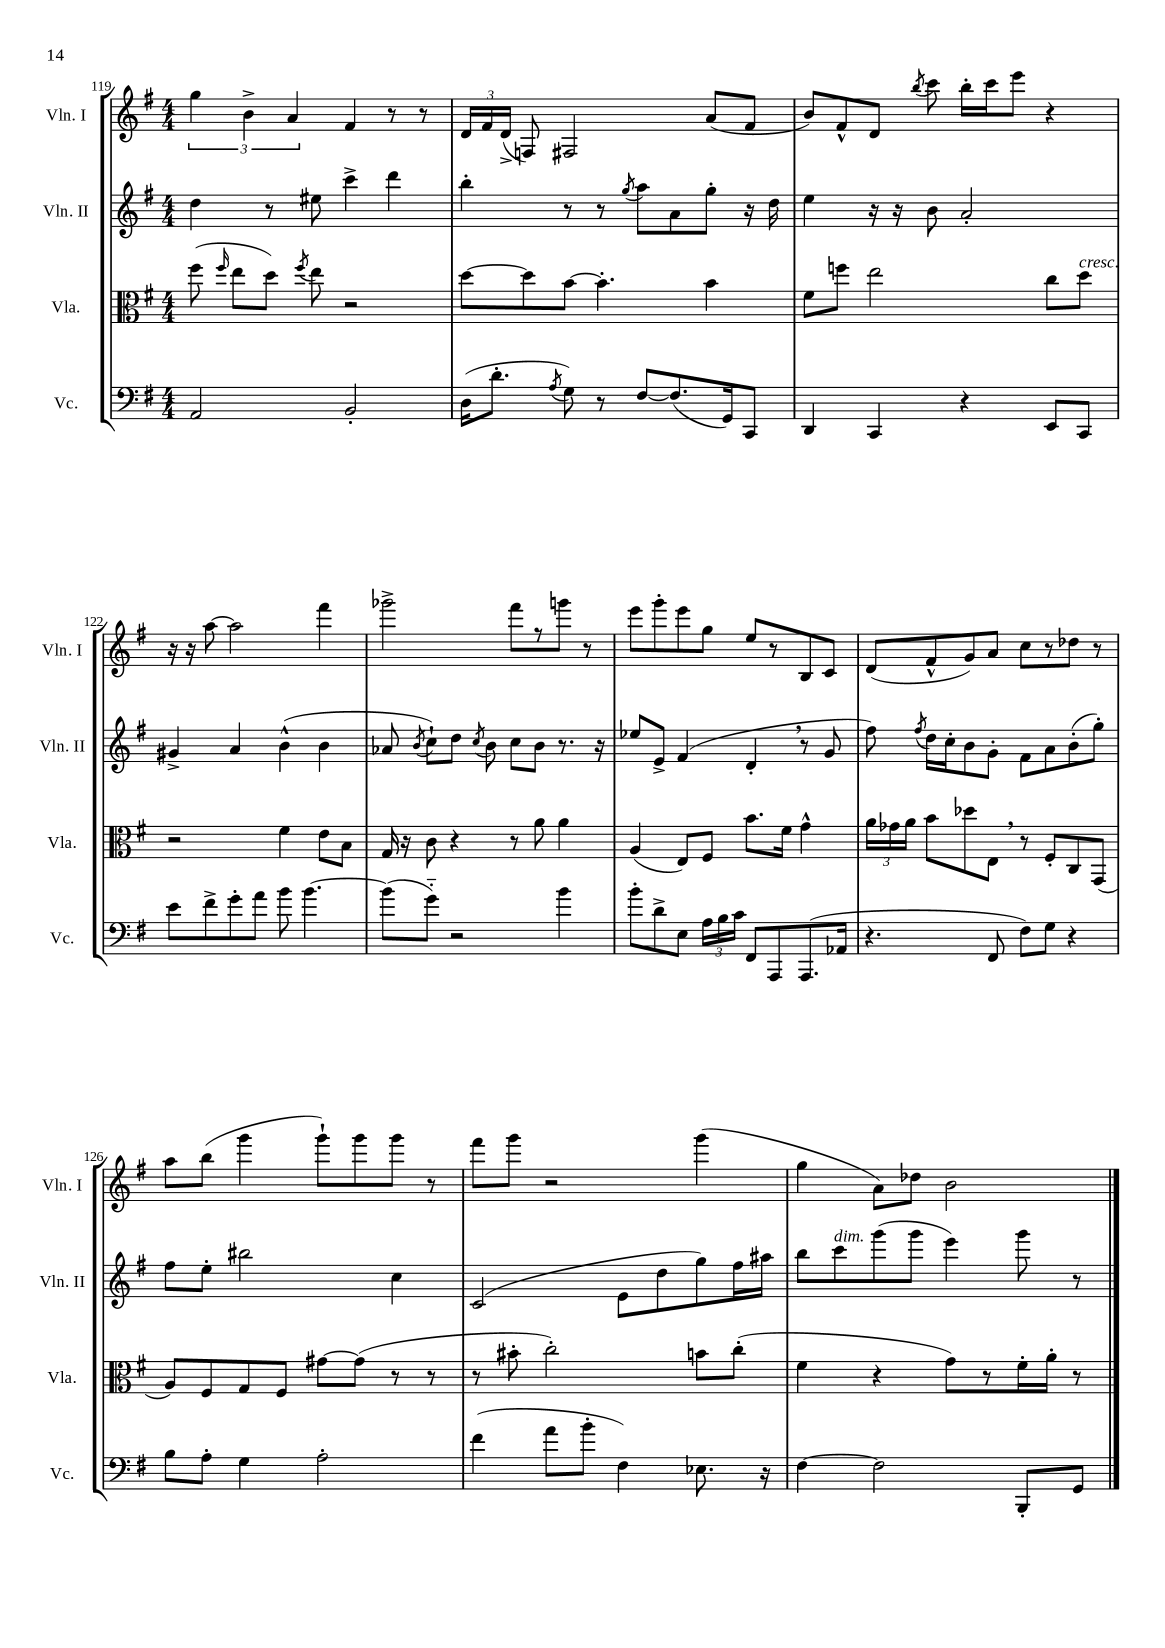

**kern	**kern	**kern	**kern
*part4	*part3	*part2	*part1
*staff4	*staff3	*staff2	*staff1
*I"Vc.	*I"Vla.	*I"Vln. II	*I"Vln. I
*I'Vc.	*I'Vla.	*I'Vln. II	*I'Vln. I
*clefF4	*clefC3	*clefG2	*clefG2
*k[f#]	*k[f#]	*k[f#]	*k[f#]
*M4/4	*M4/4	*M4/4	*M4/4
=119	=119	=119	=119
2AA/	(8ff#\	4dd\	6gg\
.	16qqff#/	.	.
.	8ee\L	.	.
.	.	.	6b^\
.	8dd\J)	8r	.
.	.	.	6a/
.	8qff#/	.	.
.	8ee\	8ee#X\	.
2BB'/	2r	4ccc^\	4f#/
.	.	4ddd\	8r
.	.	.	8r
=120	=120	=120	=120
(16D\KL	[8dd\L	4bb'\	24d/LL
.	.	.	24f#/
8.d'\J	.	.	.
.	.	.	(24d^/JJ
.	8dd\]	.	8Fn/)
8qA/	.	.	.
8G\)	[8b\J	8r	2F#X/
8r	4.b'\]	8r	.
.	.	8qgg/	.
[8F#/L	.	8aa\L	.
(8.F#/]	.	8a\	.
.	4b\	8gg'\J	(8a/L
16GG/k)	.	.	.
8CC/J	.	16r	8f#/J
.	.	16dd\	.
=121	=121	=121	=121
4DD/	8f#\L	4ee\	8b/L)
.	8ffn\J	.	8f#^^/
4CC/	2ee\	16r	8d/J
.	.	16r	.
.	.	.	8qbb/
.	.	8b\	8ccc\
4r	.	2a'/	16bb'\LL
.	.	.	16ccc\J
.	.	.	8eee\J
8EE/L	8cc\L	.	4r
!	!LO:TX:a:i:t=cresc.	!	!
8CC/J	8dd\J	.	.
!!LO:LB:g=z
=122	=122	=122	=122
8e\L	2r	4g#X^/	16r
.	.	.	16r
8f#^\	.	.	[8aa\
8g'\	.	4a/	2aa\]
8a\J	.	.	.
8b\	4f#\	(4b^^\	.
[4.b\	.	.	.
.	8e\L	4b\	4fff#\
.	8B\J	.	.
=123	=123	=123	=123
(8b\L]	16G/	8a-X/	2ggg-X^\
.	16r	.	.
.	.	8qb/	.
8g\J)	8c\	8cc`\L)	.
2r	4r	8dd\J	.
.	.	8qcc/	.
.	.	8b\	.
.	8r	8cc\L	8fff#\L
.	8a\	8b\J	8r
4b\	4a\	8.r	8gggn\J
.	.	.	8r
.	.	16r	.
=124	=124	=124	=124
8b'\L	(4A/	8ee-X/L	8eee\L
8d^\	.	8e^/J	8ggg'\
8E\J	8E/L)	(4f#/	8eee\
24A\LL	8F#/J	.	8gg\J
24B\	.	.	.
24c\JJ	.	.	.
8FF#/L	8.b\L	4d',/	8ee/L
8AAA/	.	.	8r
.	16f#\Jk	.	.
(8.AAA/	4g^^\	8r	8B/
.	.	8g/	8c/J
16AA-X/Jk	.	.	.
=125	=125	=125	=125
4.r	24a\LL	8ff#\)	(8d/L
.	24g-X\	.	.
.	24a\JJ	.	.
.	.	8qff#/	.
.	8b\L	16dd\LL	8f#^^/
.	.	16cc'\J	.
.	8dd-X\	8b\	8g/)
8FF#/	8E,\J	8g'\J	8a/J
8F#\L)	8r	8f#\L	8cc\L
8G\J	8F#'/L	8a\	8r
4r	8C/	(8b'\	8dd-X\J
.	(8GG/J	8gg'\J)	8r
!!LO:LB:g=z
=126	=126	=126	=126
8B\L	8A/L)	8ff#\L	8aa\L
8A'\J	8F#/	8ee'\J	(8bb\J
4G\	8G/	2bb#X\	4ggg\
.	8F#/J	.	.
2A'\	[8g#X\L	.	8ggg`\L)
.	(8g#\J]	.	8ggg\
.	8r	4cc\	8ggg\J
.	8r	.	8r
=127	=127	=127	=127
(4f#\	8r	(2c/	8fff#\L
.	8b#X'\	.	8ggg\J
8a\L	2cc'\)	.	2r
8b'\J	.	.	.
4F#\)	.	8e\L	.
.	.	8dd\	.
8.E-X\	8bn\L	8gg\)	(4ggg\
.	(8cc'\J	16ff#\L	.
16r	.	16aa#X\JJ	.
=128	=128	=128	=128
[4F#\	4f#\	8bb\L	4gg\
!	!	!LO:TX:a:i:t=dim.	!
.	.	8ccc\	.
2F#\]	4r	(8ggg\	8a\L)
.	.	8ggg\J	8dd-X\J
.	8g\L)	4eee\)	2b\
.	8r	.	.
8BBB'/L	16f#'\L	8ggg\	.
.	16a'\JJ	.	.
8GG/J	8r	8r	.
==	==	==	==
*-	*-	*-	*-
